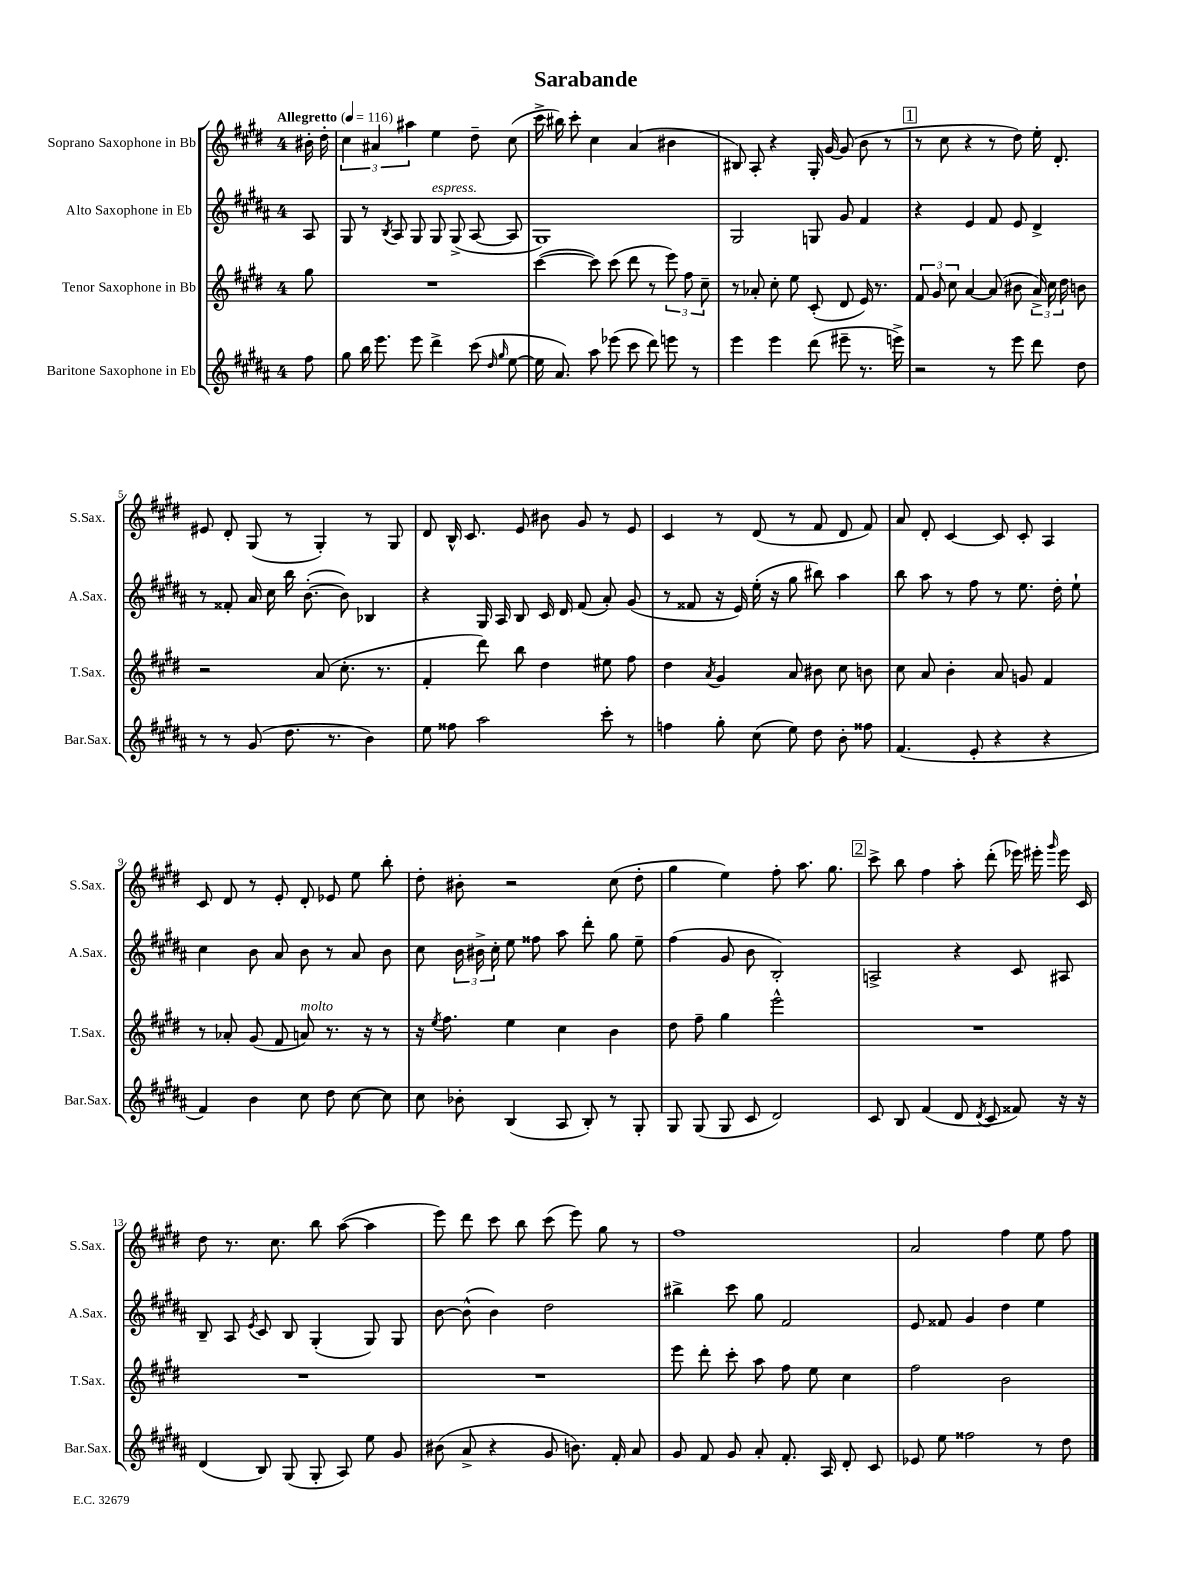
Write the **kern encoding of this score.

**kern	**kern	**kern	**kern
*staff4	*staff3	*staff2	*staff1
*clefG2	*clefG2	*clefG2	*clefG2
*k[f#c#g#d#a#]	*k[f#c#g#d#]	*k[f#c#g#d#a#]	*k[f#c#g#d#]
*M4/4	*M4/4	*M4/4	*M4/4
*MM116	*MM116	*MM116	*MM116
8ff#\	8gg#\	8A#/	16b#'\
.	.	.	16dd#'\
=	=	=	=
8gg#\	1r	8G#/	6cc#\
16bb\	.	8r	.
.	.	.	6a#/
8.eee\	.	.	.
.	.	8qB/	.
.	.	8A#/	.
.	.	.	6aa#\
8eee\	.	8G#/	.
4ddd#^\	.	8G#/	4ee\
.	.	(8G#^/	.
(8ccc#\	.	[8A#/	8dd#~\
16qqdd#/	.	.	.
16qqgg#/	.	.	.
[8ee\	.	8A#/]	(8cc#\
=	=	=	=
16ee\]	([4ccc#\	1G#)	16ccc#^\
8.a#/)	.	.	16bb#\)
.	.	.	8ccc#'\
8aa#\	8ccc#\])	.	4cc#\
(8eee-\	(8ccc#\	.	.
8ccc#\	8ddd#\	.	(4a/
8ddd#\)	8r	.	.
8eee\	12eee\)	.	4b#\
.	12ff#\	.	.
8r	.	.	.
.	12cc#~\	.	.
=	=	=	=
4eee\	8r	2G#/	8B#/)
.	8a-'/	.	8A'/
4eee\	8cc#'\	.	4r
.	8ee\	.	.
(8ddd#\	(8c#'/	8G/	16G#'/
.	.	.	[16g#/
8eee#~\	8d#/	8g#/	(8g#/]
8.r	16e/)	4f#/	8b\
.	8.r	.	.
.	.	.	8r
16eee^\)	.	.	.
=	=	=	=
2r	12f#/	4r	8r
.	12g#/	.	.
.	.	.	8cc#\
.	12cc#\	.	.
.	[4a/	4e/	4r
8r	(8a/]	8f#/	8r
8eee\	8b#\	8e/	8dd#\)
8ddd#\	24a^/)	4d#^/	16ee'\
.	24cc#\	.	.
.	.	.	8.d#'/
.	24dd#\	.	.
8dd#\	8b\	.	.
=	=	=	=
8r	2r	8r	8e#/
8r	.	8f##'/	8d#'/
(8g#/	.	16a#/	(8G#/
.	.	16cc#\	.
8.dd#\	.	16bb\	8r
.	.	([8.b'\	.
.	(8a/	.	4G#'/)
8.r	.	.	.
.	8.cc#'\	8b\])	.
4b\)	.	4B-/	8r
.	8.r	.	.
.	.	.	8G#/
=	=	=	=
8ee\	4f#'/	4r	8d#/
8ff##\	.	.	16B^^/
.	.	.	8.c#/
2aa#\	8ddd#\)	16G#/	.
.	.	16A#/	.
.	8bb\	8B/	8e/
.	4dd#\	16c#/	8b#\
.	.	16d#/	.
.	.	(8f#/	8g#/
8ccc#'\	8ee#\	8a#'/)	8r
8r	8ff#\	(8g#/	8e/
=	=	=	=
4ff\	4dd#\	8r	4c#/
.	.	8f##/	.
.	8qa/	.	.
8gg#'\	4g#/	16r	8r
.	.	16e/)	.
(8cc#\	.	(16ee'\	(8d#/
.	.	16r	.
8ee\)	8a/	8gg#\	8r
8dd#\	8b#\	8bb#\)	8f#/
8b'\	8cc#\	4aa#\	8d#/
8ff##\	8b\	.	8f#/)
=	=	=	=
(4.f#/	8cc#\	8bb\	8a/
.	8a/	8aa#\	8d#'/
.	4b'\	8r	[4c#/
8e'/	.	8ff#\	.
4r	8a/	8r	8c#/]
.	8g/	8.ee\	8c#'/
4r	4f#/	.	4A/
.	.	16dd#'\	.
.	.	8ee`\	.
=	=	=	=
4f#/)	8r	4cc#\	8c#/
.	8a-'/	.	8d#/
4b\	(8g#/	8b\	8r
.	8f#/	8a#/	8e'/
8cc#\	8a/)	8b\	8d#'/
8dd#\	8.r	8r	8e-/
[8cc#\	.	8a#/	8ee\
.	16r	.	.
8cc#\]	8r	8b\	8bb'\
=	=	=	=
8cc#\	16r	8cc#\	8dd#'\
.	8qee/	.	.
.	8.ff#\	.	.
8b-'\	.	24b\	8b#'\
.	.	24b#^\	.
.	.	24cc#'\	.
(4B/	4ee\	8ee\	2r
.	.	8ff##\	.
8A#/	4cc#\	8aa#\	.
8B'/)	.	8ddd#'\	.
8r	4b\	8gg#\	(8cc#\
8G#'/	.	8ee~\	8dd#'\
=	=	=	=
8G#/	8dd#\	(4ff#\	4gg#\
(8G#/	8ff#~\	.	.
8G#/	4gg#\	8g#/	4ee\)
8c#/	.	8b\	.
2d#/)	2eee^^\	2B'/)	8ff#'\
.	.	.	8.aa\
.	.	.	8.gg#\
=	=	=	=
8c#/	1r	2A^/	8ccc#^\
8B/	.	.	8bb\
(4f#/	.	.	4ff#\
8d#/	.	4r	8aa'\
8qd#/	.	.	.
8c#/	.	.	(8ddd#'\
8f##/)	.	8c#/	16eee-\)
.	.	.	16eee#'\
.	.	.	16qqggg#/
16r	.	8A#/	16eee#\
16r	.	.	16c#/
=	=	=	=
(4d#/	1r	8B~/	8dd#\
.	.	8A#/	8.r
.	.	8qe/	.
8B/)	.	8c#/	.
.	.	.	8.cc#\
(8G#/	.	8B/	.
8G#'/	.	(4G#'/	8bb\
8A#/)	.	.	([8aa\
8ee\	.	8G#/)	4aa\]
8g#/	.	8G#/	.
=	=	=	=
(8b#\	1r	[8b\	8eee\)
8a#^/	.	(8b^^\]	8ddd#\
4r	.	4b\)	8ccc#\
.	.	.	8bb\
8g#/	.	2dd#\	(8ccc#\
8.b\)	.	.	8eee\)
.	.	.	8gg#\
16f#'/	.	.	.
8a#/	.	.	8r
=	=	=	=
8g#/	8eee\	4bb#^\	1ff#
8f#/	8ddd#'\	.	.
8g#/	8ccc#'\	8ccc#\	.
8a#'/	8aa\	8gg#\	.
8.f#'/	8ff#\	2f#/	.
.	8ee\	.	.
16A#/	.	.	.
8d#'/	4cc#\	.	.
8c#/	.	.	.
=	=	=	=
8e-/	2ff#\	8e/	2a/
8ee\	.	8f##/	.
2ff##\	.	4g#/	.
.	2b\	4dd#\	4ff#\
8r	.	4ee\	8ee\
8dd#\	.	.	8ff#\
==	==	==	==
*-	*-	*-	*-
